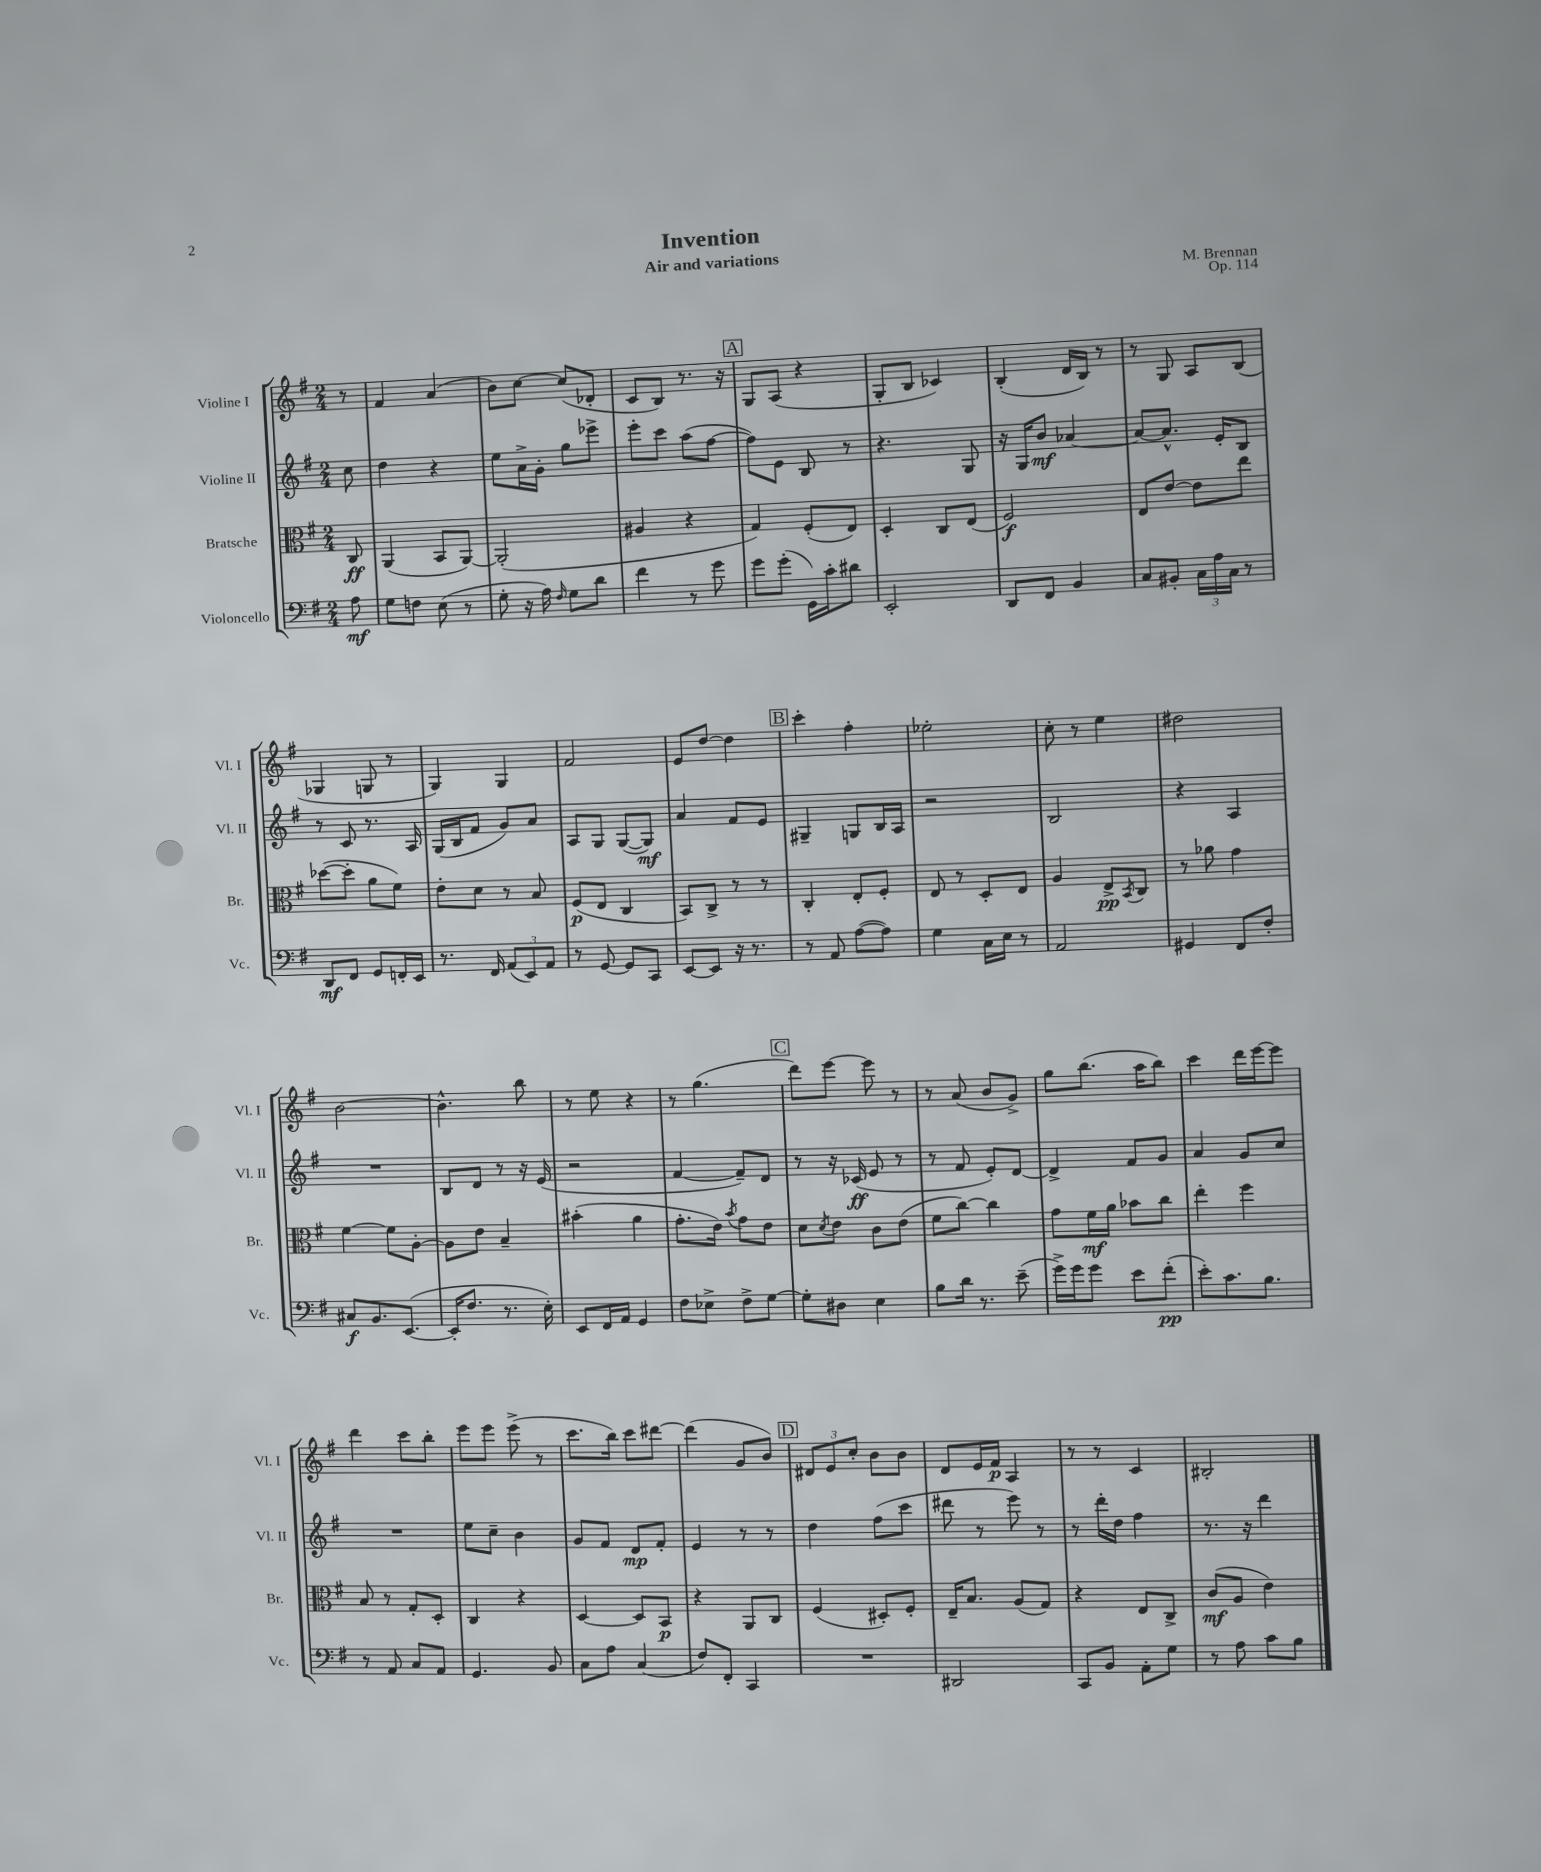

**kern	**kern	**kern	**kern
*staff4	*staff3	*staff2	*staff1
*clefF4	*clefC3	*clefG2	*clefG2
*k[f#]	*k[f#]	*k[f#]	*k[f#]
*M2/4	*M2/4	*M2/4	*M2/4
8A\	8C/	8cc\	8r
=	=	=	=
8G\L	(4AA/	4dd\	4f#/
8F\J	.	.	.
(8E\	8BB/L	4r	(4a/
8r	[8AA/J)	.	.
=	=	=	=
8G'\	(2AA'/]	8ee\L	8b\L)
16r	.	16a^\L	[8cc\J
16A\)	.	16g'\JJ	.
16qqF#/	.	.	.
8G\L	.	8gg\L	(8cc/]L
8d\J	.	8eee-^\J	8d-'/J
=	=	=	=
4f#\	4A#/	8eee'\L	8c/L
.	.	8ccc\J	8B/J)
8r	4r	(8aa\L	8.r
8g\	.	[8ff#\J	.
.	.	.	16r
=	=	=	=
8g\L	4G/)	8ff#\]L)	8G/L
(8g'\J	.	8e\J	(8A/J
16GG\LL)	(8F#'/L	8B/	4r
16c'\J	.	.	.
8d#\J	8E/J)	8r	.
=	=	=	=
2EE'/	4D'/	4.r	8G'/L
.	.	.	8B/J
.	8C/L	.	4c-/)
.	(8E/J	8G/	.
=	=	=	=
8DD/L	2F#/)	16r	(4B'/
.	.	16G/LK	.
8FF#/J	.	8b/J	.
4BB/	.	[4a-/	16d/LL
.	.	.	16B/JJ)
.	.	.	8r
=	=	=	=
8C/L	8E/L	8a-/_L	8r
8BB#'/J	[8e/J	8.a-^^/]J	8G/
24C\LL	8e\]L	.	8A/L
24A\	.	.	.
.	.	16e'/LK	.
24C\JJ	.	.	.
8r	8ee\J	8B/J	(8B/J
=	=	=	=
8DD/L	([8dd-\L	8r	4G-/
8FF#/J	8dd-'\]J	8c/	.
8GG/L	8a\L	8.r	8G/
16FF'/L	8f#\J)	.	8r
16EE/JJ	.	16A/	.
=	=	=	=
8.r	8e'\L	(16G/LL	4G/)
.	.	16B/J	.
.	8d\J	8f#/J	.
16FF#/	.	.	.
(12AA/L	8r	8g/L)	4G/
12EE/)	.	.	.
.	8B/	8a/J	.
12AA/J	.	.	.
=	=	=	=
8r	(8F#/L	8A/L	2f#/
[8GG/	8E/J	8G/J	.
8GG/]L	4C/	([8G/L	.
8CC/J	.	8G/]J)	.
=	=	=	=
[8EE/L	8BB/L)	4a/	8e/L
8EE/]J	8C^/J	.	[8dd/J
16r	8r	8f#/L	4dd\]
8.r	.	.	.
.	8r	8e/J	.
=	=	=	=
8r	4C'/	4G#~/	4ccc'\
8AA/	.	.	.
([8A\L	8E'/L	8G/L	4ff#'\
8A\]J)	8F#'/J	16B/L	.
.	.	16A/JJ	.
=	=	=	=
4G\	8E/	2r	2ee-'\
.	8r	.	.
16C\LL	8D'/L	.	.
16E\JJ	.	.	.
8r	8E/J	.	.
=	=	=	=
2AA/	4A/	2B/	8cc'\
.	.	.	8r
.	8E^/L	.	4ee\
.	8qBB/	.	.
.	8C/J	.	.
=	=	=	=
4GG#/	8r	4r	2dd#\
.	8a-\	.	.
8FF#/L	4g\	4A/	.
8F#'/J	.	.	.
=	=	=	=
8C#/L	[4f#\	2r	[2b\
8.BB/	.	.	.
.	8f#\]L	.	.
([8.EE/J	.	.	.
.	[8A'\J	.	.
=	=	=	=
16EE'/]LK	8A\]L	8B/L	4.b^^\]
8.F#/J	.	.	.
.	8e\J	8d/J	.
8.r	4B~/	8r	.
.	.	16r	8bb\
16E'\)	.	(16e/	.
=	=	=	=
8EE/L	(4b#'\	2r	8r
16FF#/L	.	.	8ee\
16AA/JJ	.	.	.
4GG/	4a\	.	4r
=	=	=	=
8F#\L	8.g'\L	[4f#/	8r
8E-^\J	.	.	(4.gg\
.	16e\Jk)	.	.
.	8qb/	.	.
8F#^\L	8g\L	8f#~/]L)	.
[8G\J	8e\J	8d/J	.
=	=	=	=
8G'\]L	8d\L	8r	8ddd\L)
.	8qd/	.	.
8D#\J	8e\J	16r	[8eee\J
.	.	(16c-/	.
4E\	8c\L	8e/	8eee\]
.	(8e\J	8r	8r
=	=	=	=
8B\L	8f#\L	8r	8r
16d\Jk	[8cc\J)	8f#/	(8a/
8.r	.	.	.
.	4cc\]	8e'/L)	8b/L
(8e~\	.	[8d/J	8g^/J)
=	=	=	=
16g^\LL)	8g\L	4d^/]	8gg\L
16g\J	.	.	.
8g\J	16f#\L	.	(8.bb\J
.	16a\JJ	.	.
8e\L	8b-\L	8f#/L	.
.	.	.	16aa\LK
(8f#'\J	8cc\J	8g/J	8bb\J)
=	=	=	=
8e'\L)	4ee'\	4a/	4ccc\
8.c\	.	.	.
.	4ff#\	8g/L	16ddd\LL
8.B\J	.	.	[16eee\J
.	.	8cc/J	8eee\]J
=	=	=	=
8r	8B/	2r	4ddd\
8AA/	8r	.	.
8C/L	8G'/L	.	8ccc\L
8AA/J	8D'/J	.	8bb'\J
=	=	=	=
4.GG/	4C/	8ee\L	8eee\L
.	.	8cc~\J	8eee\J
.	4r	4b\	(8eee^\
8BB/	.	.	8r
=	=	=	=
8C\L	[4D/	8g/L	8.ccc\L
8A\J	.	8f#/J	.
.	.	.	16bb\Jk)
(4C/	8D/]L	8d/L	8ccc\L
.	8BB/J	8f#'/J	[8ddd#\J
=	=	=	=
8F#/L)	4r	4e/	(4ddd#\]
8FF#'/J	.	.	.
4CC/	8AA/L	8r	8g/L
.	8C/J	8r	8b/J)
=	=	=	=
2r	(4F#/	4dd\	12d#/L
.	.	.	12e/
.	.	.	12cc'/J
.	8D#'/L)	(8ff#\L	8b\L
.	8F#'/J	8ccc\J	8b\J
=	=	=	=
2DD#/	16E~/LK	8ddd#\	8d/L
.	8.B/J	.	.
.	.	8r	16e/L
.	.	.	16f#/JJ
.	(8A/L	8eee\)	4A/
.	8G/J)	8r	.
=	=	=	=
8CC/L	4r	8r	8r
8BB/J	.	16ddd'\LL	8r
.	.	16dd\JJ	.
8AA'\L	8E/L	4ff#\	4c/
8G\J	8C^/J	.	.
=	=	=	=
8r	(8c/L	8.r	2B#'/
8A\	8A/J	.	.
.	.	16r	.
8c\L	4e\)	4ddd\	.
8B\J	.	.	.
==	==	==	==
*-	*-	*-	*-
